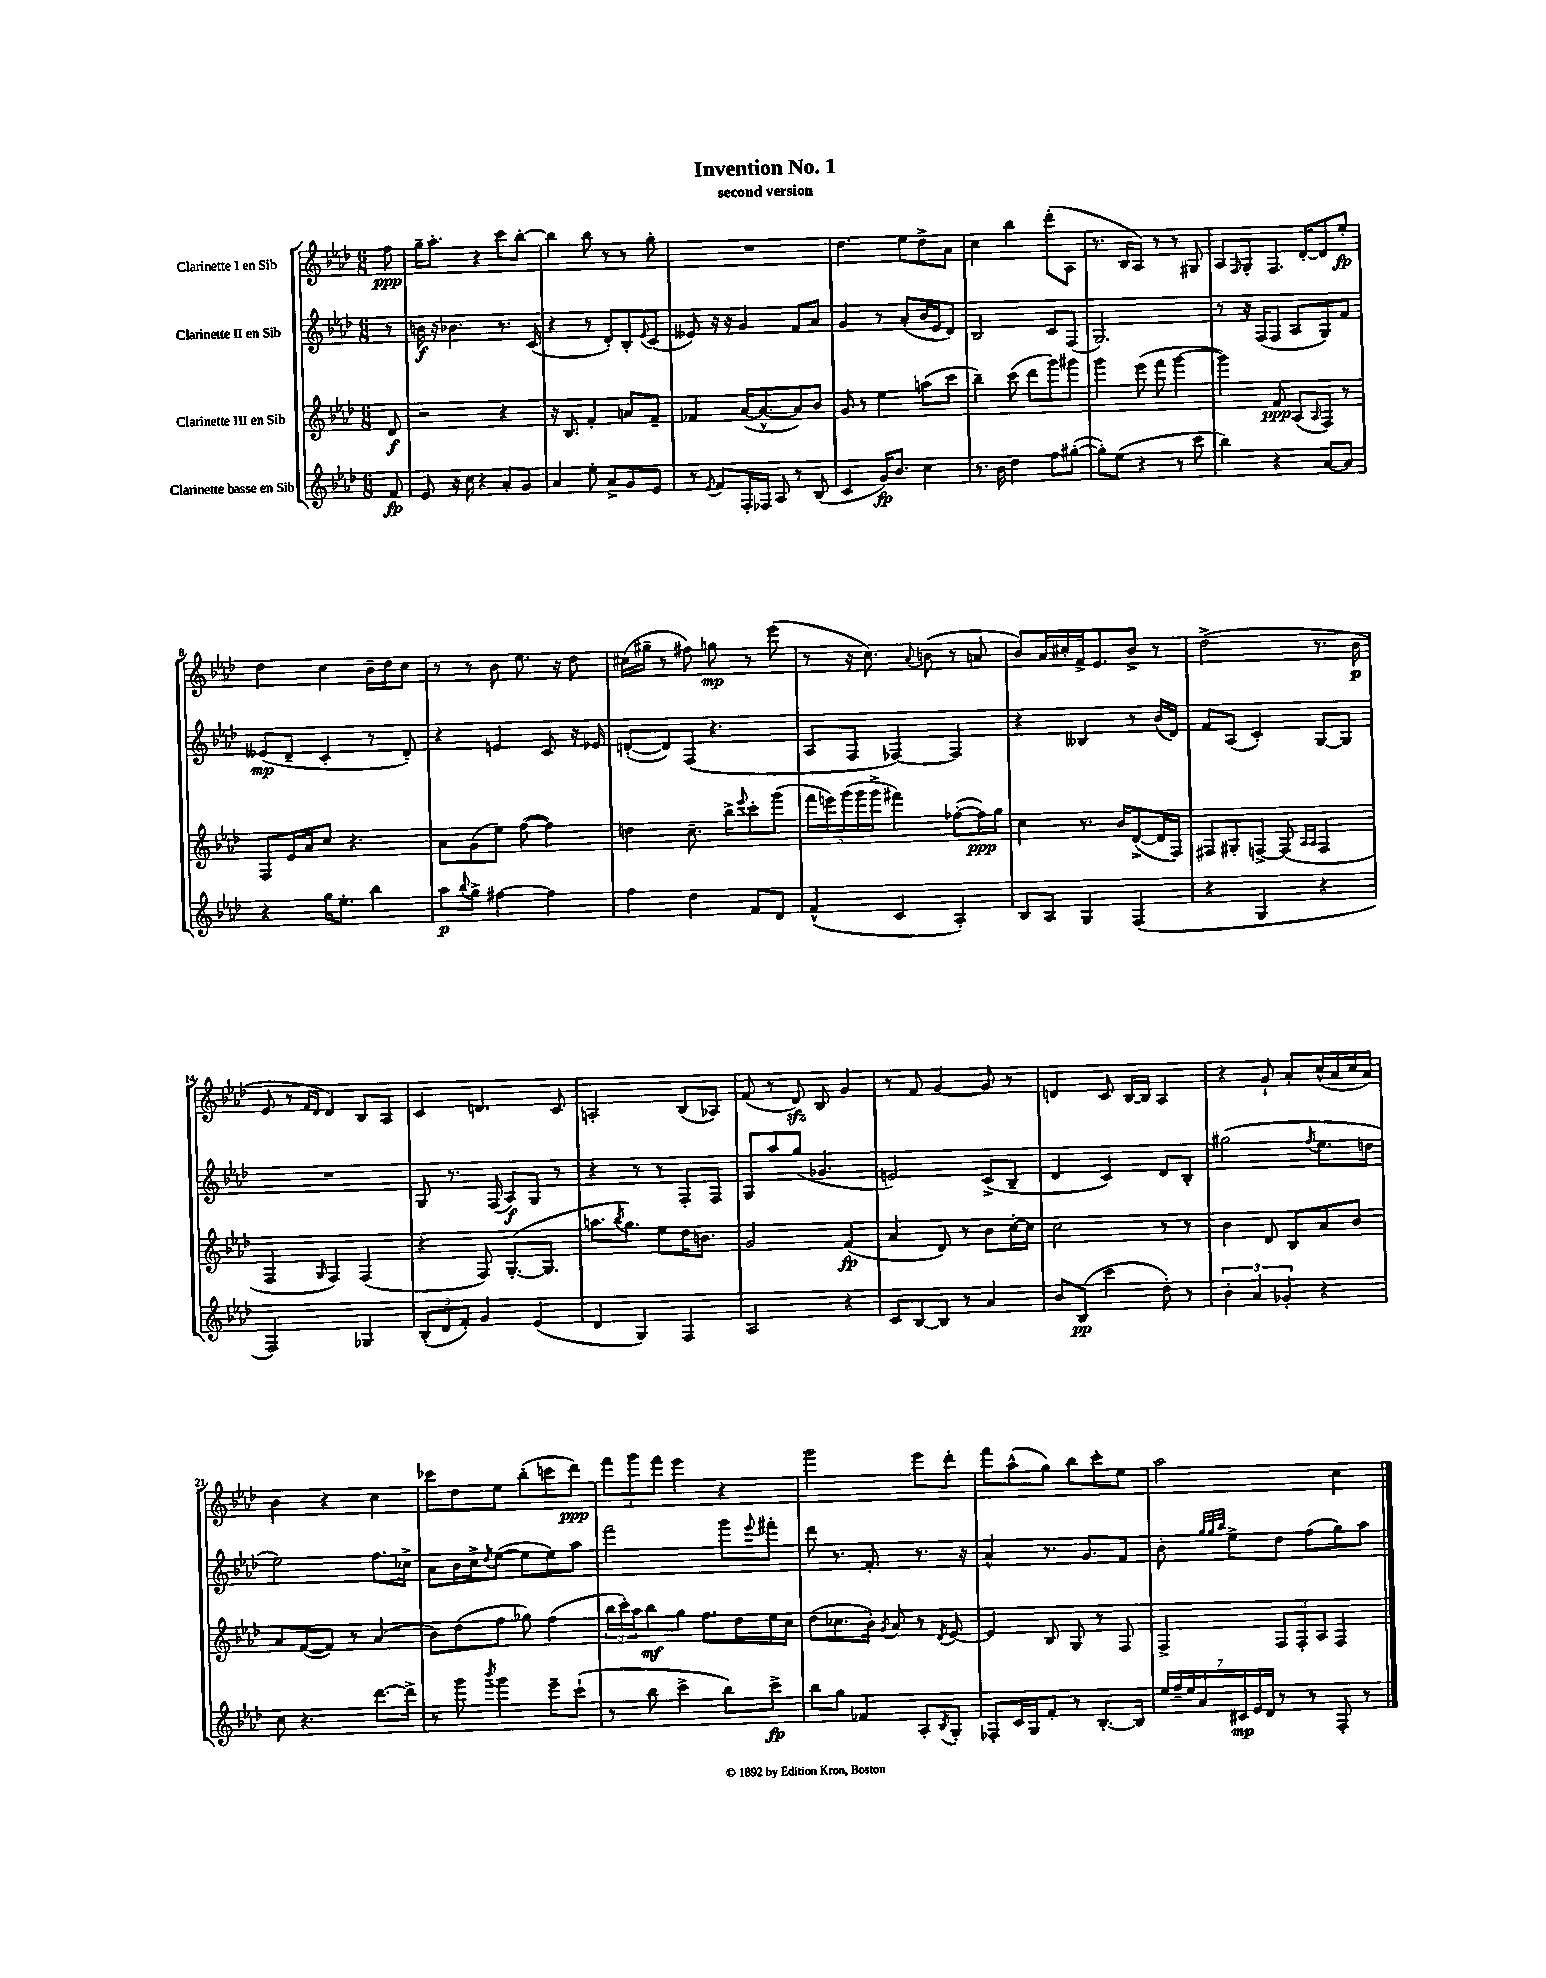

**kern	**dynam	**kern	**dynam	**kern	**dynam	**kern	**dynam
*part4	*part4	*part3	*part3	*part2	*part2	*part1	*part1
*staff4	*staff4	*staff3	*staff3	*staff2	*staff2	*staff1	*staff1
*I"Clarinette basse en Sib	*	*I"Clarinette III en Sib	*	*I"Clarinette II en Sib	*	*I"Clarinette I en Sib	*
*clefG2	*	*clefG2	*	*clefG2	*	*clefG2	*
*k[b-e-a-d-]	*	*k[b-e-a-d-]	*	*k[b-e-a-d-]	*	*k[b-e-a-d-]	*
*M6/8	*	*M6/8	*	*M6/8	*	*M6/8	*
=	=	=	=	=	=	=	=
8f/	fp	8d-/	f	8r	.	8ff\	ppp
=1	=1	=1	=1	=1	=1	=1	=1
8e-/	.	2r	.	16bn\	f	16gg~\KL	.
.	.	.	.	16r	.	8.aa-'\J	.
16r	.	.	.	4.b-X\	.	.	.
16cc\	.	.	.	.	.	.	.
4r	.	.	.	.	.	4r	.
8a-'/L	.	4r	.	8.r	.	8ccc\L	.
8g/J	.	.	.	.	.	[8bb-'\J	.
.	.	.	.	(16c/	.	.	.
=2	=2	=2	=2	=2	=2	=2	=2
4a-/	.	16r	.	4r	.	4bb-\]	.
.	.	8.B-/	.	.	.	.	.
8ee-'\	.	4f'/	.	8r	.	8bb-\	.
8a-^/L	.	.	.	8d-'/L)	.	8r	.
8g/	.	8an/L	.	8B-'/	.	8r	.
.	.	.	.	8qqe-/	.	.	.
8e-/J	.	8f~/J	.	(8c/J	.	8gg'\	.
=3	=3	=3	=3	=3	=3	=3	=3
8r	.	4f-X/	.	8e--X/)	.	2.r	.
8qe-/	.	.	.	.	.	.	.
8f/L	.	.	.	16r	.	.	.
.	.	.	.	16r	.	.	.
16F'/L	.	([16a-/KL	.	4g/	.	.	.
16F-X/JJ	.	8.a-^^/_	.	.	.	.	.
8A-/	.	.	.	.	.	.	.
8r	.	8a-/])	.	8f/L	.	.	.
(8B-/	.	8b-/J	.	8a-/J	.	.	.
=4	=4	=4	=4	=4	=4	=4	=4
4c/	.	8g/	.	4g/	.	4.dd-\	.
.	.	8r	.	.	.	.	.
16g/KL)	fp	4ee-\	.	8r	.	.	.
8.b-/J	.	.	.	.	.	.	.
.	.	.	.	(8a-'/L	.	8ee-\L	.
4cc\	.	(8aan\L	.	16b-/L	.	8dd-^\	.
.	.	.	.	16e-/J	.	.	.
.	.	8ccc\J	.	8d-/J)	.	8a-\J	.
=5	=5	=5	=5	=5	=5	=5	=5
8.r	.	4bb-~\)	.	2B-/	.	4cc\	.
16b-\	.	.	.	.	.	.	.
4dd-\	.	(8ccc\	.	.	.	4bb-\	.
.	.	8ddd-\L	.	.	.	.	.
8ff\L	.	8ggg\)	.	8c/L	.	(8ddd-'\L	.
([8gg#X'\J	.	8ggg#X\J	.	(8F/J	.	8A-\J	.
=6	=6	=6	=6	=6	=6	=6	=6
8gg#'\L])	.	4ggg\	.	2.G/)	.	8.r	.
(8ee-\J	.	.	.	.	.	.	.
.	.	.	.	.	.	16B-/KL	.
4r	.	(8eee-\	.	.	.	8A-/J)	.
.	.	8fff\	.	.	.	8r	.
8r	.	[4ggg\	.	.	.	8r	.
8ccc\	.	.	.	.	.	8G#X/	.
=7	=7	=7	=7	=7	=7	=7	=7
4bb-\)	.	4ggg\])	.	8r	.	8A-/L	.
.	.	.	.	.	.	16qqF/	.
.	.	.	.	16r	.	8G'/	.
.	.	.	.	(16F/KL	.	.	.
4r	.	8f/	ppp	8F/J	.	8.F/J	.
.	.	(8A-/L	.	8A-/L	.	.	.
.	.	.	.	.	.	[16d-'/KL	.
.	.	16qqA-/	.	.	.	.	.
[8a-/L	.	8F/J)	.	8G/)	.	8d-/]	.
8a-/J]	.	8r	.	8f/J	.	8ee-'/J	fp
!!LO:LB:g=z
=8	=8	=8	=8	=8	=8	=8	=8
4r	.	8F/L	.	(8e--X/L	mp	4dd-\	.
.	.	16e-/L	.	8d-~/J	.	.	.
.	.	16a-/J	.	.	.	.	.
16gg\KL	.	8cc/J	.	4c'/	.	4cc\	.
8.ee-'\J	.	.	.	.	.	.	.
.	.	4.r	.	.	.	.	.
4bb-\	.	.	.	8r	.	16b-~\LL	.
.	.	.	.	.	.	16dd-\J	.
.	.	.	.	8d-'/)	.	8cc\J	.
=9	=9	=9	=9	=9	=9	=9	=9
8aa-\L	p	8a-\L	.	4r	.	8r	.
8qqbb-/	.	.	.	.	.	.	.
8gg^\J	.	(8g\	.	.	.	8r	.
[4ff#X\	.	8ee-\J)	.	4en/	.	8b-\	.
.	.	([8ff\	.	.	.	8.ee-\	.
4ff#\]	.	4ff\])	.	8c/	.	.	.
.	.	.	.	.	.	16r	.
.	.	.	.	16r	.	8dd-\	.
.	.	.	.	16e-X/	.	.	.
=10	=10	=10	=10	=10	=10	=10	=10
4ff\	.	4ddn\	.	([8dn'/L	.	(16cc#X\LL	.
.	.	.	.	.	.	16gg#X~\JJ	.
.	.	.	.	8d/])	.	8r	.
4dd-\	.	8.cc~\	.	(8F/J	.	8ff#X\)	.
.	.	.	.	4.r	.	8ggn\	mp
.	.	16bb-^\KL	.	.	.	.	.
.	.	8qqeee-/	.	.	.	.	.
8f/L	.	8ccc'\	.	.	.	8r	.
8d-/J	.	(8ggg\J	.	.	.	(8eee-\	.
=11	=11	=11	=11	=11	=11	=11	=11
(4f^^/	.	20fff\LL	.	8A-/L	.	8r	.
.	.	20eeen\)	.	.	.	.	.
.	.	(20ggg\	.	.	.	.	.
.	.	.	.	8F/J	.	16r	.
.	.	20ggg\	.	.	.	.	.
.	.	.	.	.	.	8.cc\)	.
.	.	20ggg^\JJ	.	.	.	.	.
4c/	.	4fff#X\)	.	[4F-X/)	.	.	.
.	.	.	.	.	.	8qqa-/	.
.	.	.	.	.	.	(8bn\	.
4A-'/)	.	([8ff-X'\L	.	4F-/]	.	8r	.
.	.	16ff-\L])	ppp	.	.	8an/	.
.	.	16gg\JJ	.	.	.	.	.
=12	=12	=12	=12	=12	=12	=12	=12
8B-/L	.	4cc\	.	4r	.	8b-/L)	.
8A-/J	.	.	.	.	.	16a-/L	.
.	.	.	.	.	.	16cc#X'/	.
4G/	.	8.r	.	4B--X/	.	16f^/J	.
.	.	.	.	.	.	8.e-/	.
.	.	16b-/KL	.	.	.	.	.
(4F/	.	([8d-^/	.	8r	.	8b-^/J	.
.	.	16d-/L]	.	(16b-/LL	.	8r	.
.	.	16F/JJ)	.	16d-/JJ)	.	.	.
=13	=13	=13	=13	=13	=13	=13	=13
4r	.	8F#X/L	.	8f/L	.	(2dd-^\	.
.	.	8G#X'/	.	(8A-/J	.	.	.
4G/	.	[8Fn^/J	.	4c'/)	.	.	.
.	.	(8F/]	.	.	.	.	.
.	.	16qqA-/LL	.	.	.	.	.
.	.	16qqA-/JJ	.	.	.	.	.
4r	.	4F/	.	[8G/L	.	8.r	.
.	.	.	.	8G/J]	.	.	.
.	.	.	.	.	.	16b-\	p
!!LO:LB:g=z
=14	=14	=14	=14	=14	=14	=14	=14
2F/)	.	4F/	.	2.r	.	8e-/	.
.	.	.	.	.	.	8r	.
.	.	.	.	.	.	16qqf/LL	.
.	.	16qqG/	.	.	.	16qqd-/JJ	.
.	.	4F/)	.	.	.	4d-/)	.
4G-X/	.	(4F/	.	.	.	8B-/L	.
.	.	.	.	.	.	8A-/J	.
=15	=15	=15	=15	=15	=15	=15	=15
(12B-'/L	.	4r	.	8G/	.	4c/	.
12d-/	.	.	.	.	.	.	.
.	.	.	.	8.r	.	.	.
12f'/J)	.	.	.	.	.	.	.
4g/	.	8F/)	.	.	.	4.dn/	.
.	.	.	.	(16F/	.	.	.
.	.	([8.G'/L	.	8A-/L)	f	.	.
(4e-/	.	.	.	8G/J	.	.	.
.	.	8.G/J]	.	.	.	.	.
.	.	.	.	8r	.	8c/	.
=16	=16	=16	=16	=16	=16	=16	=16
4d-/	.	8.aan\L	.	4r	.	2An'/	.
.	.	8qbb-/	.	.	.	.	.
.	.	8.gg\J)	.	.	.	.	.
4G/)	.	.	.	8r	.	.	.
.	.	8ee-\L	.	8r	.	.	.
4F/	.	16dd-\K	.	8F'/L	.	(8B-/L	.
.	.	8.bn\J	.	.	.	.	.
.	.	.	.	8F/J	.	8A-X/J)	.
=17	=17	=17	=17	=17	=17	=17	=17
2A-/	.	2g/	.	8G/L	.	(8f/	.
.	.	.	.	8aa-/	.	8r	.
.	.	.	.	(8gg/J	.	8d-zz/)	.
.	.	.	.	4.g-X/	.	8B-/	.
4r	.	(4f/	fp	.	.	4g/	.
=18	=18	=18	=18	=18	=18	=18	=18
8c/L	.	4a-/	.	2en/)	.	8r	.
[8B-/	.	.	.	.	.	8f/	.
8B-/J]	.	8d-/)	.	.	.	[4g/	.
8r	.	8r	.	.	.	.	.
4a-/	.	8b-\L	.	(8c^/L	.	8g/]	.
.	.	[16cc'\L	.	8B-~/J	.	8r	.
.	.	16cc\JJ]	.	.	.	.	.
=19	=19	=19	=19	=19	=19	=19	=19
8b-/L	.	2cc\	.	4d-/	.	4dn/	.
(8B-/J	pp	.	.	.	.	.	.
4ccc\	.	.	.	4c/)	.	8c/	.
.	.	.	.	.	.	[16B-/LL	.
.	.	.	.	.	.	16B-/JJ]	.
8dd-'\)	.	8r	.	8d-/L	.	4A-/	.
8r	.	8r	.	8B-'/J	.	.	.
=20	=20	=20	=20	=20	=20	=20	=20
6b-'\	.	4b-\	.	(2gg#X\	.	4r	.
6a-/	.	.	.	.	.	.	.
.	.	8d-/	.	.	.	8g`/	.
6g-X'/	.	.	.	.	.	.	.
.	.	8B-/L	.	.	.	8a-'/L	.
.	.	.	.	8qff/	.	.	.
4r	.	8a-/	.	8.ee-\L	.	(16cc^^/L	.
.	.	.	.	.	.	16a-/	.
.	.	8b-/J	.	.	.	16cc/	.
.	.	.	.	16ddn\Jk	.	16a-/JJ)	.
!!LO:LB:g=z
=21	=21	=21	=21	=21	=21	=21	=21
8cc\	.	8a-/L	.	2ee-\)	.	4b-\	.
4.r	.	([8f/	.	.	.	.	.
.	.	8f/J])	.	.	.	4r	.
.	.	8r	.	.	.	.	.
[8.ddd-\L	.	(4a-/	.	8.ff\L	.	4cc\	.
16ddd-^\Jk]	.	.	.	16cc-X^\Jk	.	.	.
=22	=22	=22	=22	=22	=22	=22	=22
8r	.	8b-\L)	.	8a-\L	.	8ccc-X\L	.
8ggg\	.	(8dd-\	.	16b-\L	.	8dd-\	.
.	.	.	.	16cc^\J	.	.	.
8qbbb-/	.	.	.	8qdd-/	.	.	.
4ggg\	.	8ff\J	.	([8ee-\J	.	8ee-\J	.
.	.	8gg-X\)	.	8ee-\L]	.	(8bb-'\L	.
8eee-~\L	.	(4ff\	.	8ee-\)	.	8cccn\	.
(8ccc`\J	.	.	.	8aa-\J	.	8ddd-\J)	ppp
=23	=23	=23	=23	=23	=23	=23	=23
8r	.	24bb-\LL	.	2fff\	.	12fff\L	.
.	.	24ccc'\)	.	.	.	.	.
.	.	24aa-\J	.	.	.	12ggg\	.
8bb-\	.	8bb-\	mf	.	.	.	.
.	.	.	.	.	.	12fff\J	.
4ccc^\	.	8gg\J	.	.	.	4eee-\	.
.	.	8.ff\L	.	.	.	.	.
8bb-\L)	.	.	.	8ggg\L	.	4r	.
.	.	16dd-\L	.	.	.	.	.
.	.	.	.	8qqeee-/	.	.	.
8ccc^\J	fp	16ee-\	.	8fff#X'\J	.	.	.
.	.	16cc\JJ	.	.	.	.	.
=24	=24	=24	=24	=24	=24	=24	=24
8bb-\L	.	(8dd-\L	.	8ddd-\	.	2ggg\	.
8gg\J	.	8.cc-X\	.	8.r	.	.	.
4f-X/	.	.	.	.	.	.	.
.	.	16b-'\Jk)	.	8.f'/	.	.	.
.	.	8qg/	.	.	.	.	.
.	.	8a-/	.	.	.	.	.
8A-'/L	.	8r	.	8.r	.	8eee-\L	.
8qB-/	.	8qd-/	.	.	.	.	.
8G'/J	.	[8e-/	.	.	.	8ddd-'\J	.
.	.	.	.	16r	.	.	.
=25	=25	=25	=25	=25	=25	=25	=25
8F-X'/L	.	4e-/]	.	4a-^^/	.	8fff\L	.
16c/L	.	.	.	.	.	(8aa-^^\	.
16G/J	.	.	.	.	.	.	.
8f'/J	.	8B-/	.	8.r	.	8gg\J)	.
8r	.	8G/	.	.	.	8bb-\L	.
.	.	.	.	8.g/L	.	.	.
[8.B-'/L	.	8r	.	.	.	8ccc'\	.
.	.	8F/	.	8f/J	.	8ee-\J	.
16B-/Jk]	.	.	.	.	.	.	.
=26	=26	=26	=26	=26	=26	=26	=26
28ee-/LL	.	4F^/	.	8b-'\	.	2aa-\	.
28ff~/	.	.	.	.	.	.	.
28ee-/	.	.	.	.	.	.	.
28a-/	.	.	.	.	.	.	.
.	.	.	.	32qqgg/LLL	.	.	.
.	.	.	.	32qqgg/	.	.	.
.	.	.	.	32qqbb-/JJJ	.	.	.
.	.	.	.	8ee-^\L	.	.	.
28c#X/	mp	.	.	.	.	.	.
28e-/	.	.	.	.	.	.	.
28d-/JJ	.	.	.	.	.	.	.
8r	.	12F/L	.	8dd-\J	.	.	.
.	.	12F'/	.	.	.	.	.
8r	.	.	.	(8ff\L	.	.	.
.	.	12A-/J	.	.	.	.	.
8F'/	.	4F/	.	8gg\)	.	4cc\	.
8r	.	.	.	8aa-\J	.	.	.
==	==	==	==	==	==	==	==
*-	*-	*-	*-	*-	*-	*-	*-
